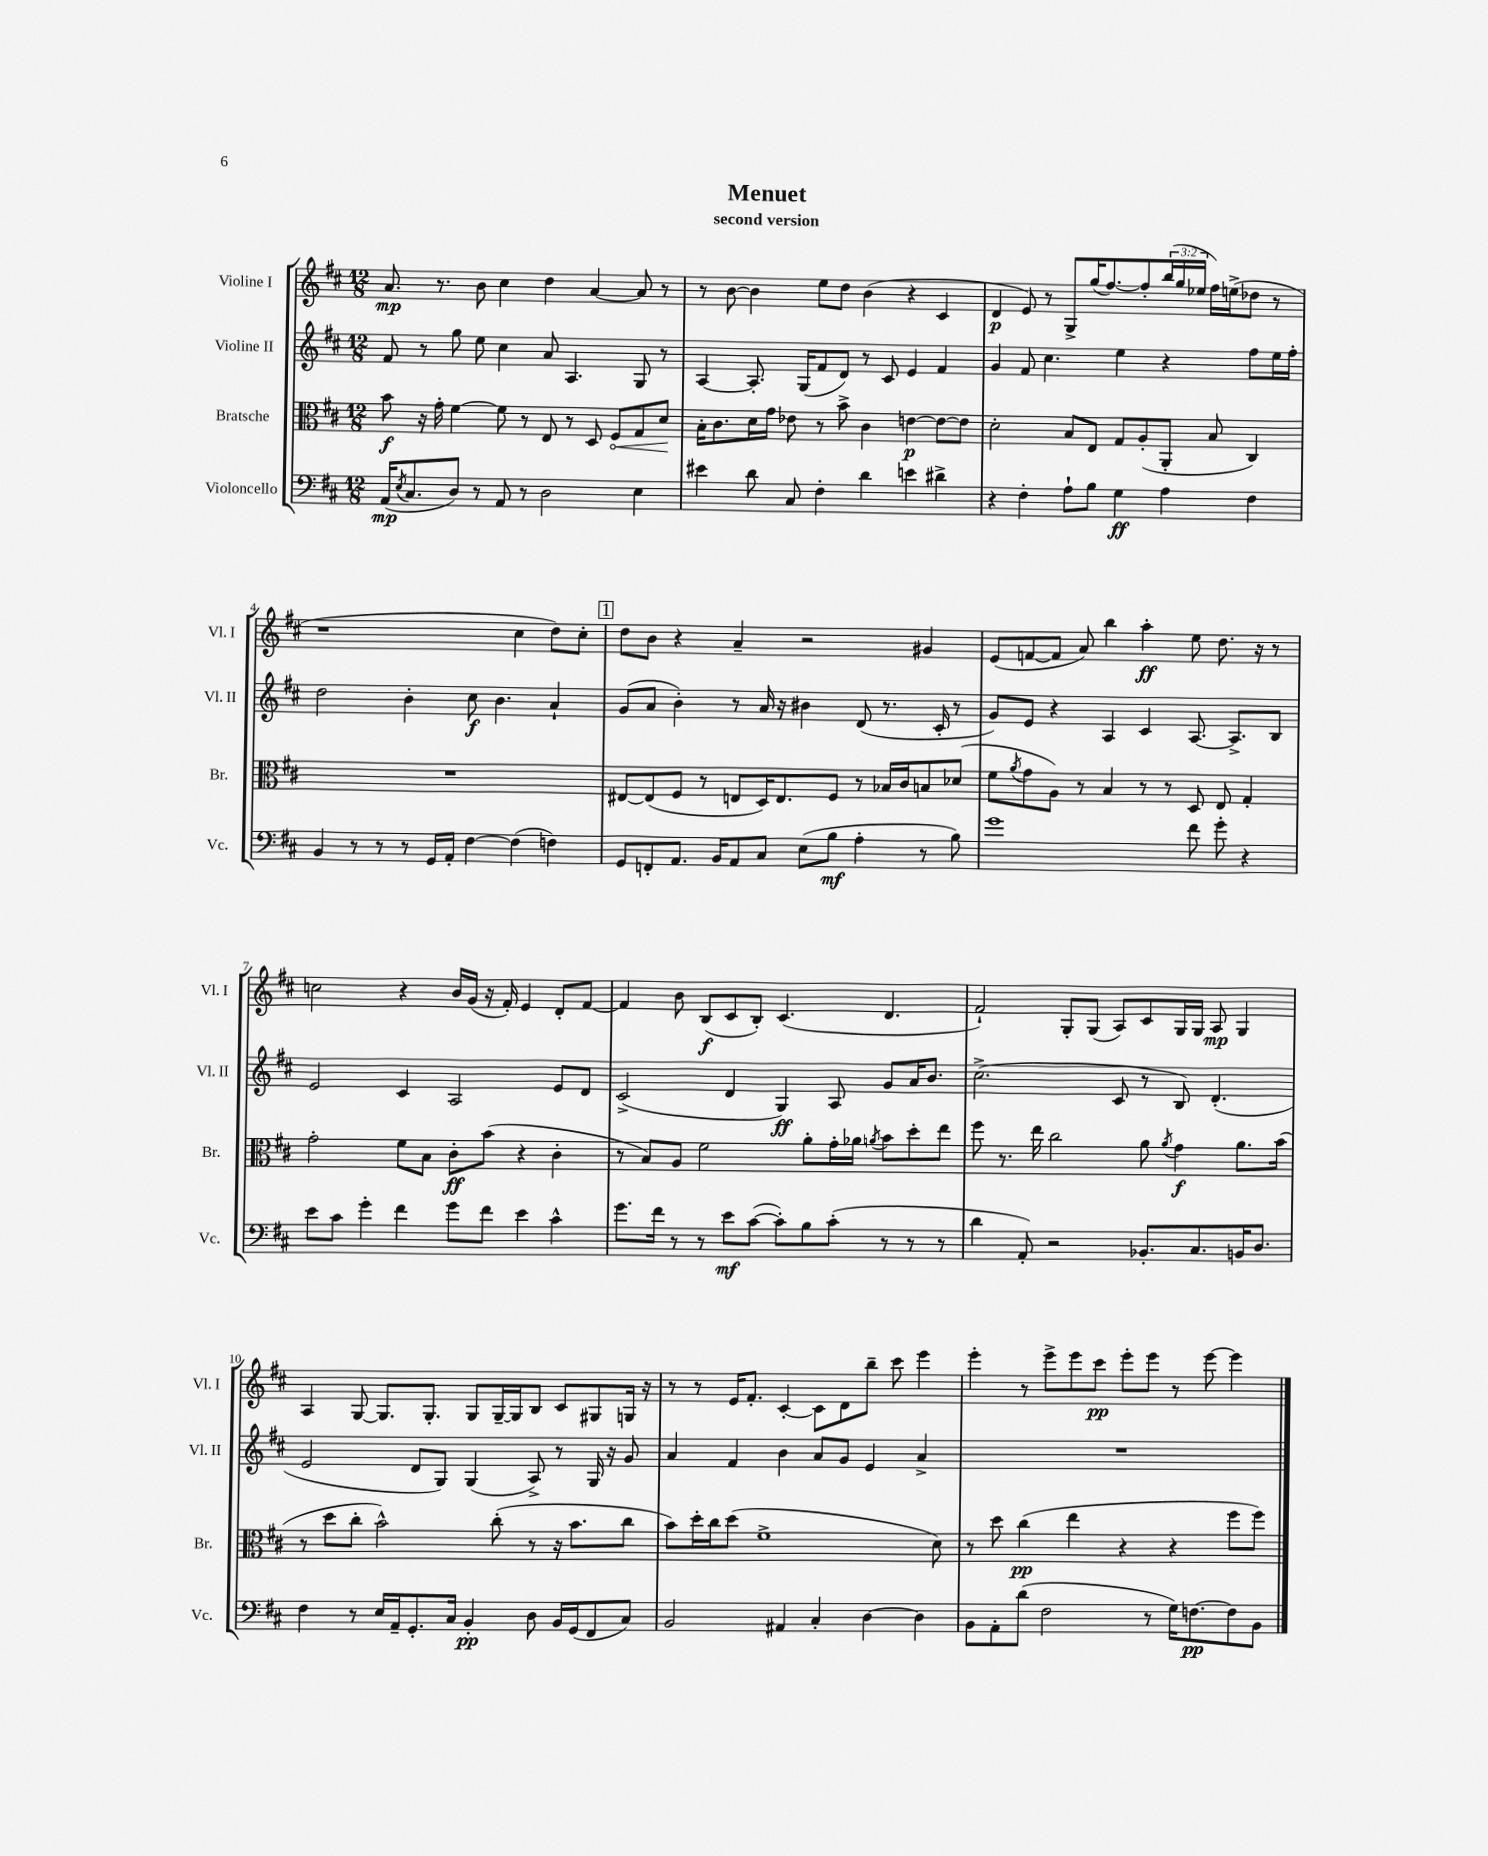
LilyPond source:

\header { title = "Menuet" subtitle = "second version" }
<<
\new StaffGroup <<
\new Staff = "s0" \with { instrumentName = "Violine I" shortInstrumentName = "Vl. I" } {
    \clef treble \key d \major \numericTimeSignature \time 12/8 \override Staff.TupletNumber.text = #tuplet-number::calc-fraction-text
    a'8.\mp r8. b'8 cis''4 d''4 a'4~ a'8 r8 |
    r8 b'8~ b'4 e''8 d''8 b'4( r4 cis'4 |
    d'4\p e'8) r8 g8-> g''16( fis''8.~) fis''8-. \tuplet 3/2 { b''16( g''16 ees''16 } fis''16) e''16->( des''8 r8 |
    r1 cis''4 d''8) cis''8-. |
    \mark \markup { \box "1" } d''8 b'8 r4 a'4-- r2 gis'4 |
    e'8( f'8~ f'8 a'8) b''4 a''4-.\ff e''8 d''8. r16 r8 |
    c''2 r4 b'16 g'16( r16 fis'16-.) e'4 d'8-. fis'8~ |
    fis'4 b'8 b8\f( cis'8 b8-.) cis'4.( d'4. |
    fis'2-!) g8-. g8( a8) cis'8 g16 g16 a8\mp g4 |
    a4 g8~ g8. g8.-. g8 g16~-- g16 b8 cis'8 gis8 g16 r16 |
    r8 r8 e'16 fis'8.-. cis'4~-. cis'8 d'8 b''8-- cis'''8 e'''4 |
    e'''4-. r8 e'''8-> e'''8 cis'''8\pp e'''8-. e'''8 r8 e'''8~ e'''4 \bar "|." |
}
\new Staff = "s1" \with { instrumentName = "Violine II" shortInstrumentName = "Vl. II" } {
    \clef treble \key d \major \numericTimeSignature \time 12/8
    fis'8 r8 g''8 e''8 cis''4 a'8 a4. g8 r8 |
    a4~ a8.-. g16( fis'8 d'8) r8 cis'8 e'4 fis'4 |
    g'4 fis'8 cis''4. e''4 r4 fis''8 e''16 fis''16-. |
    d''2 b'4-. cis''8\f b'4. a'4-! |
    \mark \markup { \box "1" } g'8( a'8 b'4-.) r8 a'16 r16 bis'4 d'8( r8. cis'16-. r8 |
    g'8) e'8 r4 a4 cis'4 a8.~ a8.-> b8 |
    e'2 cis'4 a2 e'8 d'8 |
    cis'2->( d'4 g4\ff) a8 g'8 a'16 b'8. |
    cis''2.->( cis'8 r8 b8) d'4.-.( |
    e'2 d'8 g8) g4( a8->) r8 g16 r16 g'8 |
    a'4 fis'4 b'4 a'8 g'8 e'4 a'4-> |
    R1. \bar "|." |
}
\new Staff = "s2" \with { instrumentName = "Bratsche" shortInstrumentName = "Br." } {
    \clef alto \key d \major \numericTimeSignature \time 12/8
    b'8\f r16 g'16-. fis'4~ fis'8 r8 e8 r8 d8 \once \override Hairpin.circled-tip = ##t fis8\< g8 d'8\! |
    b16-. cis'8. d'16 g'16 ees'8 r8 b'8-> cis'4 e'4~\p e'8~ e'8 |
    d'2-. b8 e8 g8 a8-.( a,8-. b8 cis4) |
    R1. |
    \mark \markup { \box "1" } eis8~ eis8( fis8 r8 e8 d16) e8. fis8 r8 bes16 cis'16 b8 des'8( |
    fis'8 \acciaccatura { a'8 } g'8 a8) r8 b4 r8 r8 d8 e8 g4-. |
    g'2-. fis'8 b8 cis'8-.\ff b'8( r4 cis'4-. |
    r8 b8) a8 fis'2 a'8-. g'16-. aes'16 \acciaccatura { a'8 } b'8 d''8-. e''8 |
    fis''8 r8. e''16 cis''2 a'8 \acciaccatura { a'8 } g'4\f a'8. b'16( |
    r8 d''8 cis''8-. b'2-^) cis''8-.( r8 r16 b'8. cis''8 |
    b'8) d''16-. cis''16 d''8( fis'1-> d'8) |
    r8 d''8 cis''4\pp( e''4 r4 r4 fis''8 fis''8) \bar "|." |
}
\new Staff = "s3" \with { instrumentName = "Violoncello" shortInstrumentName = "Vc." } {
    \clef bass \key d \major \numericTimeSignature \time 12/8
    a,16\mp( \acciaccatura { e8 } cis8. d8) r8 a,8 r8 d2 e4 |
    eis'4 d'8 cis8 fis4-. d'4 e'4 dis'4-> |
    r4 fis4-. a8-! b8 g4\ff a4 fis4 |
    b,4 r8 r8 r8 g,16 a,16-. fis4~ fis4( f4) |
    \mark \markup { \box "1" } g,8 f,8-. a,8. b,16 a,8 cis8 e8( b8\mf a4-. r8 b8) |
    g'1 fis'8 g'8-. r4 |
    e'8 cis'8 g'4-. fis'4 g'8 fis'8 e'4 cis'4-^ |
    g'8. fis'16 r8 r8 e'8\mf cis'8~( cis'8-.) b8 cis'8-.( r8 r8 r8 |
    d'4 a,8-.) r2 bes,8.-. cis8. b,16 d8. |
    fis4 r8 e16 a,16-- g,8.-. cis16 b,4-.\pp d8 b,16 g,16( fis,8 cis8) |
    b,2 ais,4 cis4-. d4~ d4 |
    b,8 a,8-. d'8( fis2 r8 g16) f8.~\pp f8 b,8 \bar "|." |
}
>>
>>
